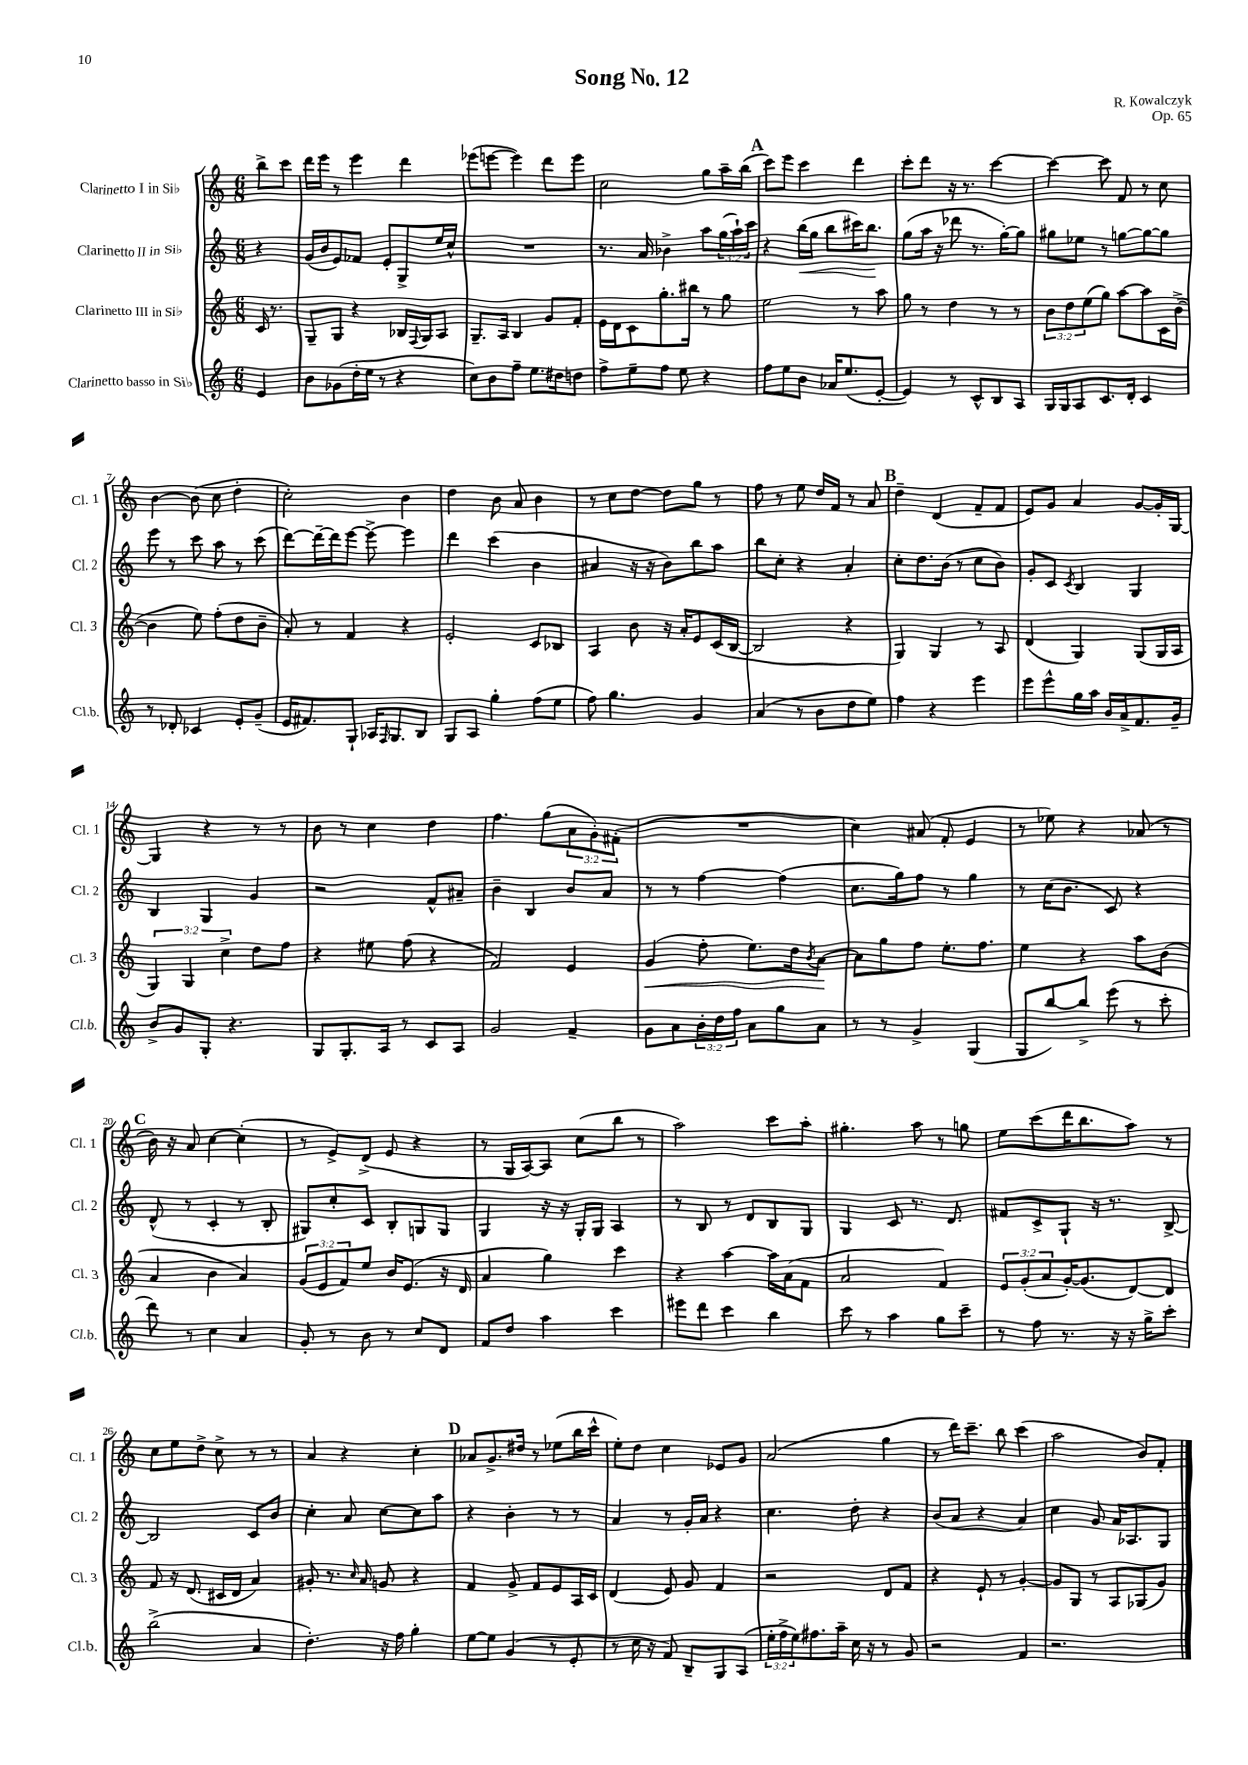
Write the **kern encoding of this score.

**kern	**kern	**kern	**kern
*staff4	*staff3	*staff2	*staff1
*clefG2	*clefG2	*clefG2	*clefG2
*k[]	*k[]	*k[]	*k[]
*M6/8	*M6/8	*M6/8	*M6/8
4e	16c	4r	8bb^
.	8.r	.	.
.	.	.	8ccc
=	=	=	=
8b	8G~	(16g	16ddd
.	.	16b	16eee
(8g-	8G	8e)	8r
16dd'	4r	8f-	4eee
16ee	.	.	.
8r	.	8e'	.
4r	16B-	8G^	4ddd
.	8qqF	.	.
.	16G	.	.
.	8A	16ee	.
.	.	16cc^^	.
=	=	=	=
8cc)	8.G~	2.r	(8eee-
8b	.	.	[8eee
.	16A	.	.
8ff~	4B	.	4eee])
8.ee	.	.	.
.	8g	.	8ddd
16dd#	.	.	.
8dd	8f'	.	8eee
=	=	=	=
8ff^	16e	8.r	2cc
.	16d	.	.
8ee~	8c	.	.
.	.	16a	.
8ff	8.gg'	4b-^	.
8ee	.	.	.
.	16bb#	.	.
4r	8r	8aa	8gg
.	8gg	(24gg	16aa~
.	.	24aa`)	.
.	.	.	(16bb
.	.	24ccc	.
=	=	=	=
8ff	2ee	4r	8ccc)
8ee	.	.	8eee
8b	.	(16bb	4ccc
.	.	16gg	.
16a-	.	8bb	.
(8.ee	.	.	.
.	8r	16ccc#)	4ddd
.	.	8.bb	.
[8e'	8aa	.	.
=	=	=	=
4e])	8gg	(8gg	8ccc'
.	8r	16aa	8ddd
.	.	16r	.
8r	4dd	8ddd-	16r
.	.	.	8.r
8c^^	.	8.r	.
8B	8r	.	[4ccc
.	.	[16gg')	.
8A	8r	8gg]	.
=	=	=	=
16G	12b	8gg#	4ccc_
16G	.	.	.
.	12dd	.	.
8A	.	8ee-	.
.	(12ee	.	.
8.c	8gg)	8r	8ccc]
.	[8aa	[8gg	8f
16d'	.	.	.
4c	8aa]	8gg_	8r
.	16c	8gg]	8cc
.	([16b^	.	.
=	=	=	=
8r	4b]	8eee	[4b
8d-'	.	8r	.
4c-	8ee)	8ccc	(8b]
.	(8ff'	8aa	8cc
8e'	8dd	8r	4dd'
(8g~	8b~	(8ccc	.
=	=	=	=
16e	8a')	[8ddd)	2cc')
8.f#)	.	.	.
.	8r	16ddd~_	.
.	.	16ddd]	.
8G`	4f	[8eee	.
16A-	.	8eee^_	.
16qqF	.	.	.
8.G	.	.	.
.	4r	4eee]	4b
8B	.	.	.
=	=	=	=
8G	2e'	4ddd	4dd
8A	.	.	.
4gg'	.	(4ccc	8b
.	.	.	8a
(8ff	8c	4b	4b
8ee	8B-	.	.
=	=	=	=
8ff)	4A	4a#	8r
4.gg	.	.	8cc
.	8b	16r	[8dd
.	.	16r	.
.	16r	8b)	8dd]
.	16a'	.	.
4g	8e	8bb	8gg
.	(16c	8aa	8r
.	[16B	.	.
=	=	=	=
(4a	2B]	8bb	8ff
.	.	8cc'	8r
8r	.	4r	8ee
8b	.	.	16dd
.	.	.	16f
8dd	4r	4a'	8r
8ee)	.	.	8a
=	=	=	=
4ff	4G)	8cc'	4dd~
.	.	8.dd	.
4r	4G	.	(4d
.	.	(16b	.
.	.	8r	.
4eee	8r	8cc	8f~
.	8A	8b)	8f
=	=	=	=
8eee	(4d	8g'	8e)
8eee^^	.	8c	8g
.	.	8qc	.
16gg	4G)	4B	4a
16aa	.	.	.
16b	.	.	.
16a^	.	.	.
8.f	(8G	4G	[8g
.	16G	.	16g']
16g~	16A	.	[16G
=	=	=	=
8b^	6G)	4B	4G]
8g	.	.	.
.	6G	.	.
8G'	.	4G	4r
.	6cc^	.	.
4.r	.	.	.
.	8dd	4g	8r
.	8ff	.	8r
=	=	=	=
8G	4r	2r	8b
8.G'	.	.	8r
.	8ee#	.	4cc
16A	.	.	.
8r	(8ff	.	.
8c	4r	8f^^	4dd
8A	.	8a#~	.
=	=	=	=
2g	2f)	4b~	4.ff
.	.	4B	.
.	.	.	(8gg
4f~	4e	8b	12a
.	.	.	12g')
.	.	8a	.
.	.	.	(12f#'
=	=	=	=
8g	(4g	8r	2.r
8a	.	8r	.
24b'	8ff'	[4ff	.
24dd	.	.	.
24ff	.	.	.
8a	8.ee)	.	.
8gg	.	(4ff]	.
.	16dd	.	.
.	8qb	.	.
8a	[8a	.	.
=	=	=	=
8r	8a]	8.cc	4cc)
8r	8gg	.	.
.	.	16gg)	.
4g^	8ff	8ff	(8a#
.	8.ee'	8r	8f'
(4G	.	4gg	4e
.	8.ff	.	.
=	=	=	=
8G	4ee	8r	8r
[8bb)	.	(16cc	8ee-)
.	.	8.b	.
8bb^]	4r	.	4r
(8eee	.	8c)	.
8r	8aa	4r	(8a-
8ccc'	(8b	.	8r
=	=	=	=
8ddd)	4a	(8d^^	16b)
.	.	.	16r
8r	.	8r	8a
4cc	4b	4c'	[4cc
4a	4a)	8r	(4cc']
.	.	8B'	.
=	=	=	=
8g'	(12g	8G#)	8r
.	12e	.	.
8r	.	8cc'	8e^)
.	12f)	.	.
8b	8ee	8c	(8d^
8r	16b	8B'	8e
.	(8.e	.	.
8cc	.	8G	4r
8d	16r	8G	.
.	16d	.	.
=	=	=	=
8f	4a	4G	8r
8dd	.	.	16G
.	.	.	[16A)
4aa	4gg)	16r	8A]
.	.	16r	.
.	.	16G'	(8cc
.	.	16G	.
4ccc	4ccc	4A	8bb
.	.	.	8r
=	=	=	=
8eee#	4r	8r	2aa)
8ddd	.	8B	.
4ccc	[4aa	8r	.
.	.	8d	.
4bb	16aa]	8B	8ccc
.	(16a	.	.
.	8f	8G	8aa'
=	=	=	=
8ccc	2a	4G	4.gg#'
8r	.	.	.
4aa	.	8c	.
.	.	8.r	8aa
8gg	4f)	.	8r
.	.	8.d	.
8ccc~	.	.	8gg
=	=	=	=
8r	12e	8f#	8ee
.	(12g'	.	.
8ff	.	8c^	(8ccc
.	12a	.	.
8.r	[16g')	8G`	16ddd
.	(8.g]	.	8.bb
.	.	16r	.
16r	.	8.r	.
16r	[8d)	.	8aa)
16gg^	.	.	.
8ccc'	8d]	[8B^	8r
=	=	=	=
(2bb^	8f	2B]	8cc
.	16r	.	8ee
.	(8.d	.	.
.	.	.	8dd^
.	16c#	.	8cc^
.	16d	.	.
4a	4a)	8c	8r
.	.	8b	8r
=	=	=	=
4.dd')	8g#'	4cc'	4a
.	8.r	.	.
.	.	8a	4r
.	16qqcc	.	.
.	16a	.	.
16r	8g	[8cc	.
16ff	.	.	.
4gg'	4r	8cc]	4cc'
.	.	8aa	.
=	=	=	=
[8ee	4f	4r	8a-
8ee]	.	.	8.g^
(4g	8g^	4b'	.
.	.	.	16dd#
.	8f	.	8r
8r	8e	8r	(8ee-
8e'	16A	8r	16bb
.	16c	.	16ccc^^
=	=	=	=
8r	(4d	4a	8ee')
16cc	.	.	8dd
16r	.	.	.
8f)	8e)	8r	4cc
8B~	8g	16g'	.
.	.	16a	.
8G	4f	4r	8e-
(8A	.	.	8g
=	=	=	=
24ee'	2r	4.cc	(2a
24ff^	.	.	.
24ee)	.	.	.
8.ff#	.	.	.
16aa~	.	.	.
16cc	.	8dd'	.
16r	.	.	.
8r	8d	4r	4gg
8g	8f	.	.
=	=	=	=
2r	4r	(8b	8r
.	.	8a	16ddd)
.	.	.	8.ccc~
.	8e`	4r	.
.	8r	.	8bb
4f	[4g'	4a)	(4ccc
=	=	=	=
2.r	8g]	4cc	2aa
.	8G	.	.
.	8r	8g	.
.	8A	16a	.
.	.	8.A-	.
.	(8G-	.	8b)
.	8g)	8G	8f'
==	==	==	==
*-	*-	*-	*-
